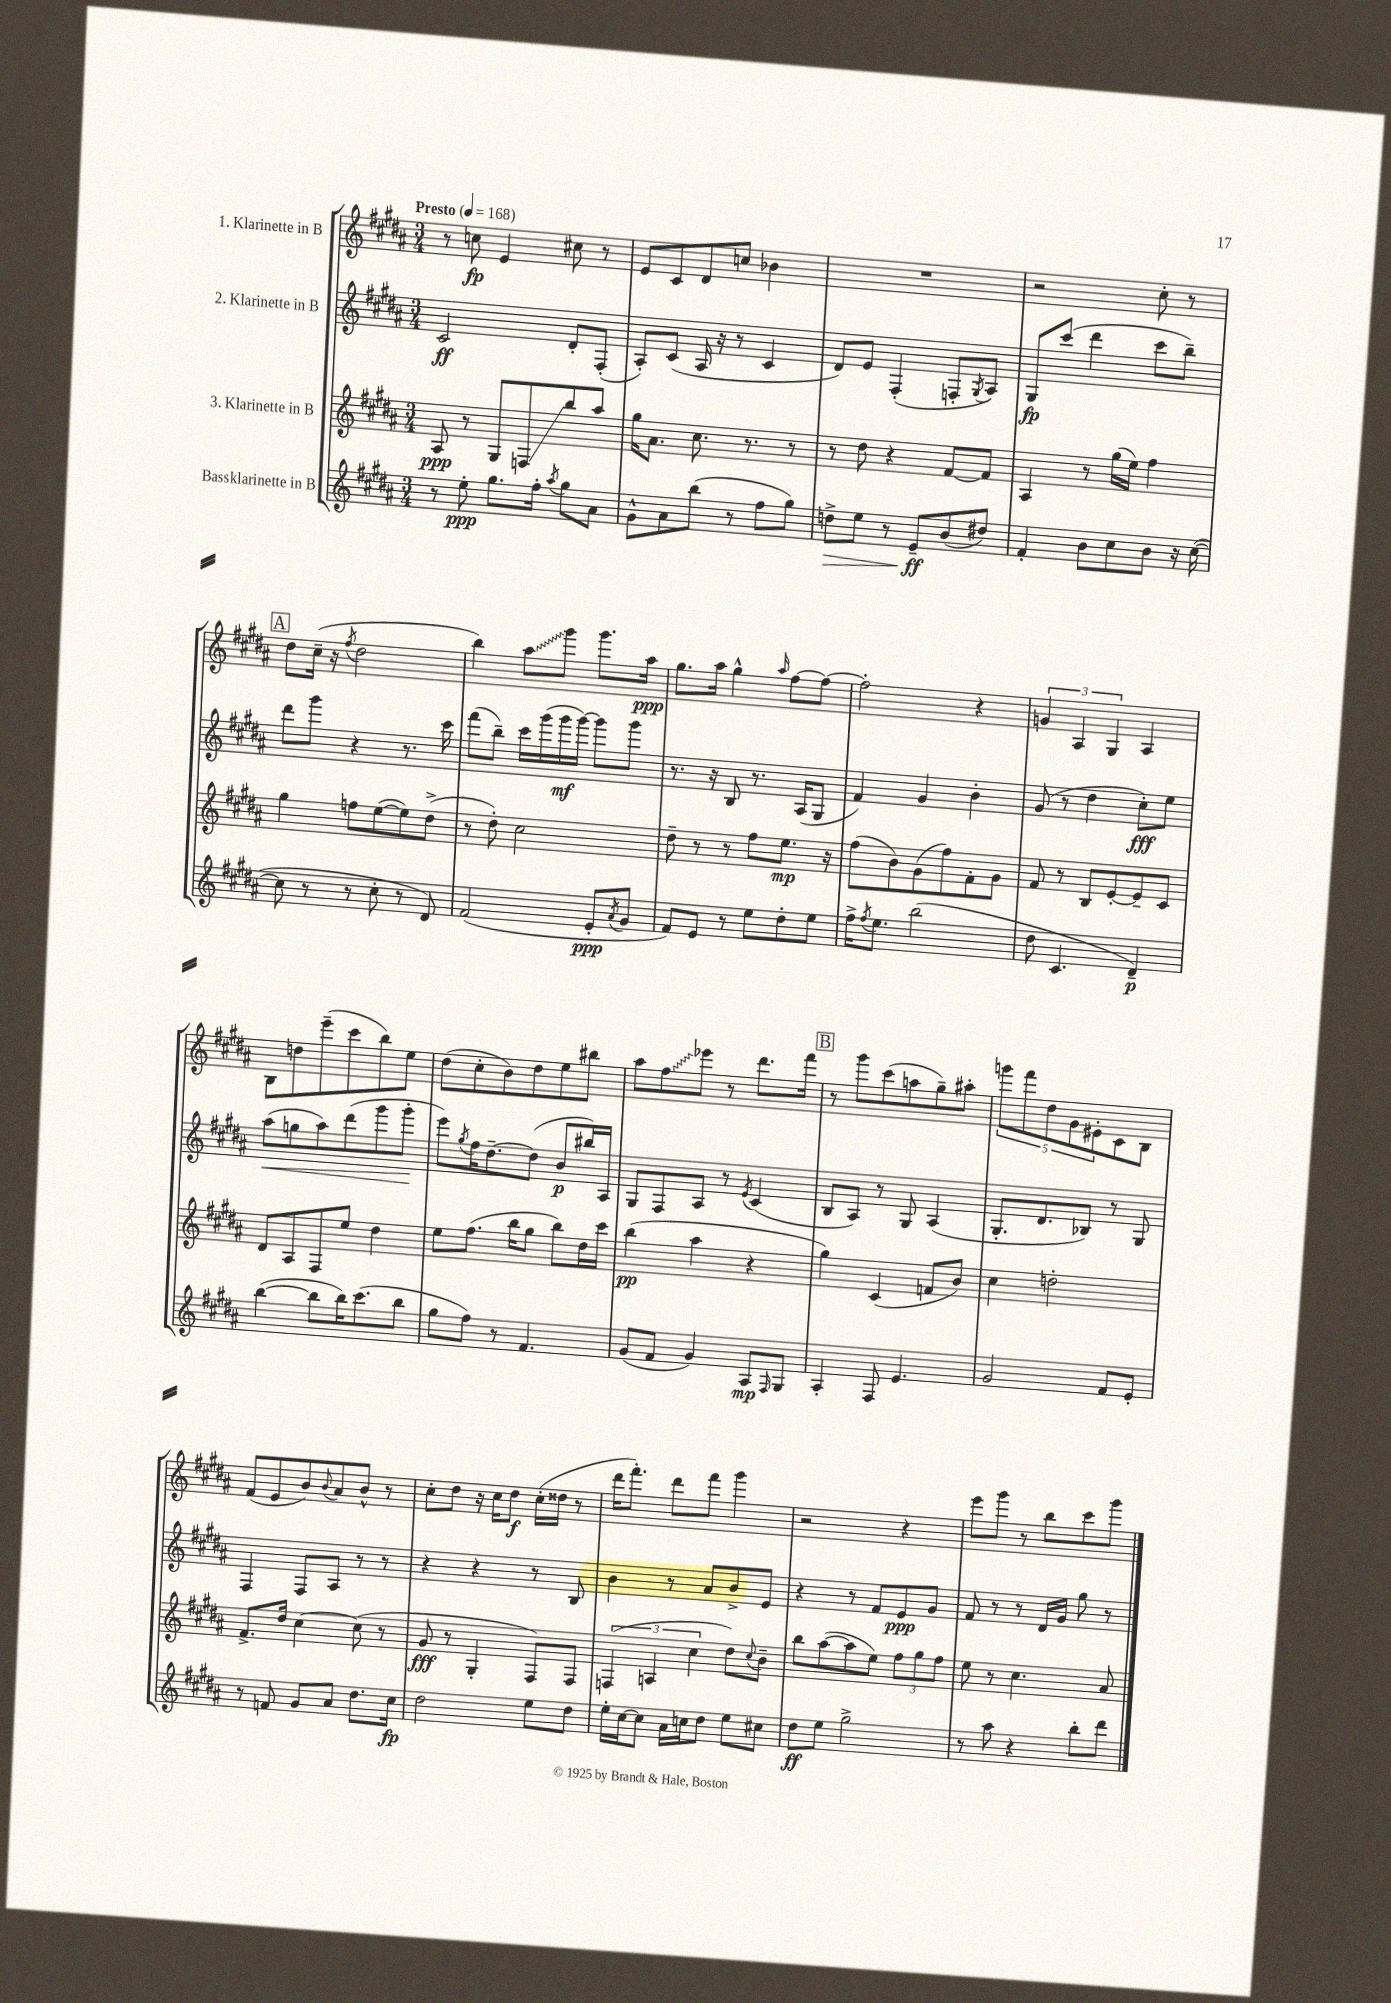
<<
\new StaffGroup <<
\new Staff = "s0" \with { instrumentName = "1. Klarinette in B" } {
    \clef treble \key b \major \numericTimeSignature \time 3/4 \tempo "Presto" 4 = 168
    r8 c''8\fp e'4 cis''8 r8 |
    e'8 cis'8 dis'8 c''8 bes'4 |
    R2. |
    r2 cis''8-. r8 |
    \mark \markup { \box "A" } dis''8 cis''16--( r16 \acciaccatura { fis''8 } dis''2 |
    b''4) \once \override Glissando.style = #'zigzag ais''8\glissando gis'''8 gis'''8. ais''16\ppp |
    gis''8. ais''16 gis''4-^ \grace { ais''16 } fis''8~ fis''8~ |
    fis''2-. r4 |
    \tuplet 3/2 { g'4 ais4 gis4 } ais4 |
    b8 d''8 e'''8--( cis'''8 b''8) e''8 |
    dis''8( cis''8-. b'8) dis''8 e''8 bis''8 |
    ais''8 \once \override Glissando.style = #'zigzag fis''8\glissando ees'''8 r8 dis'''8. fis'''16 |
    \mark \markup { \box "B" } r8 gis'''8 cis'''8( a''8 gis''8--) ais''8-. |
    \tuplet 5/4 { g'''8 fis'''8 dis''8 gis'8 eis'8-. } cis'8 b8 |
    fis'8( e'8 b'8) \appoggiatura { b'8 } ais'8 b'8-^ r8 |
    cis''8-. dis''8 r16 cis''16 dis''8\f cis''16-.( disis''16 r8 |
    dis'''16 fis'''8.-.) dis'''8 fis'''8 gis'''4 |
    r2 r4 |
    e'''8 gis'''8 r8 b''8 cis'''8 gis'''8 \bar "|." |
}
\new Staff = "s1" \with { instrumentName = "2. Klarinette in B" } {
    \clef treble \key b \major \numericTimeSignature \time 3/4
    cis'2\ff dis'8-. fis8-.( |
    ais8-.) cis'8( ais16 r16 r8 cis'4 |
    dis'8) e'8 fis4-.( f8-. \acciaccatura { gis8 } ais8) |
    gis8\fp cis'''8( dis'''4 cis'''8 b''8--) |
    \mark \markup { \box "A" } dis'''8 gis'''8 r4 r8. cis'''16 |
    fis'''8( b''8--) cis'''16 gis'''16( gis'''16\mf gis'''16~) gis'''8 gis'''8 |
    r8. r16 b8 r8. ais16( gis8 |
    fis'4) gis'4 b'4-. |
    gis'8( r8 dis''4 cis''8-.\fff) e''8 |
    ais''8\<( g''8 ais''8) dis'''8( gis'''8 gis'''8-.\! |
    e'''8) \acciaccatura { gis''8 } fis''16 dis''8.~-- dis''8( b'8\p bis''16) ais16 |
    gis8 fis8 ais8 r8 \acciaccatura { e'8 } cis'4( |
    \mark \markup { \box "B" } b8 ais8) r8 gis8 ais4( |
    gis8.-. dis'8. bes8) r8 gis8 |
    fis4 fis8 ais8 r8 r8 |
    r4 r4 r8 b8 |
    b'4 r8 ais'8 b'8-> e'8 |
    r4 r8 fis'8 e'8\ppp gis'8 |
    fis'8 r8 r8 dis'16 gis'16 gis''8 r8 \bar "|." |
}
\new Staff = "s2" \with { instrumentName = "3. Klarinette in B" } {
    \clef treble \key b \major \numericTimeSignature \time 3/4
    ais8\ppp r8 gis8 f8\glissando b''8 ais''8 |
    gis''16 ais'8. cis''8. r8. r8 |
    r8 dis''8 r4 fis'8~ fis'8 |
    ais4 r8 gis''16( e''16) fis''4 |
    \mark \markup { \box "A" } gis''4 f''8 e''8~( e''8) dis''8->( |
    r8 dis''8-.) cis''2 |
    dis''8-- r8 r8 fis''8 e''8.\mp r16 |
    fis''8( b'8) gis'8( fis''8) fis'8-. gis'8 |
    fis'8 r8 b8 e'8~-. e'8-- cis'8 |
    dis'8 ais8 fis8 e''8 dis''4 |
    e''8 fis''8.( b''16 gis''8 b''8) dis''16 cis'''16 |
    b''4\pp( ais''4 r4 |
    \mark \markup { \box "B" } gis''4) cis'4( f'8 b'8) |
    cis''4 d''2-. |
    fis'8.-> dis''16 cis''4~ cis''8( r8 |
    gis'8\fff r8 gis4-. fis8) fis8 |
    \tuplet 3/2 { f4( a4 cis''4 } dis''8) \appoggiatura { cis''8 } b'8-- |
    b''8 ais''8~( ais''8 e''8) \tuplet 3/2 { fis''8 gis''8 fis''8 } |
    e''8 r8 cis''4. ais'8 \bar "|." |
}
\new Staff = "s3" \with { instrumentName = "Bassklarinette in B" } {
    \clef treble \key b \major \numericTimeSignature \time 3/4
    r8 e''8-.\ppp gis''8. fis''16-. \acciaccatura { ais''8 } gis''8 ais'8 |
    gis'8-^ ais'8 b''8( r8 fis''8 gis''8) |
    d''8->\> e''8 r8 e'8--\ff\! b'8( dis''8) |
    fis'4-. b'8 cis''8 b'8 r16 cis''16~( |
    \mark \markup { \box "A" } cis''8 r8 r8 cis''8-. r8 dis'8) |
    fis'2( e'8-.\ppp \acciaccatura { ais'8 } gis'8 |
    fis'8) e'8 r8 e''8 dis''8-. e''8 |
    fis''16-> \acciaccatura { fis''8 } e''8. b''2( |
    dis''8 cis'4. dis'4--\p) |
    b''4~( b''8 b''16) cis'''8.( b''8 |
    gis''8 fis''8) r8 fis'4. |
    gis'8( fis'8 gis'4) ais8\mp \grace { fis16 } gis8 |
    \mark \markup { \box "B" } ais4-. fis8 e'4. |
    gis'2 fis'8 e'8-. |
    r8 f'8 gis'8 ais'8 dis''8. cis''16\fp |
    dis''2 e''8 dis''8 |
    e''16-. cis''16~ cis''8 ais'16 c''16 dis''8 e''8 cis''8 |
    dis''8\ff e''8 gis''2-> |
    r8 ais''8 r4 b''8-. dis'''8 \bar "|." |
}
>>
>>
\layout { \context { \Score \remove "Bar_number_engraver" } }
